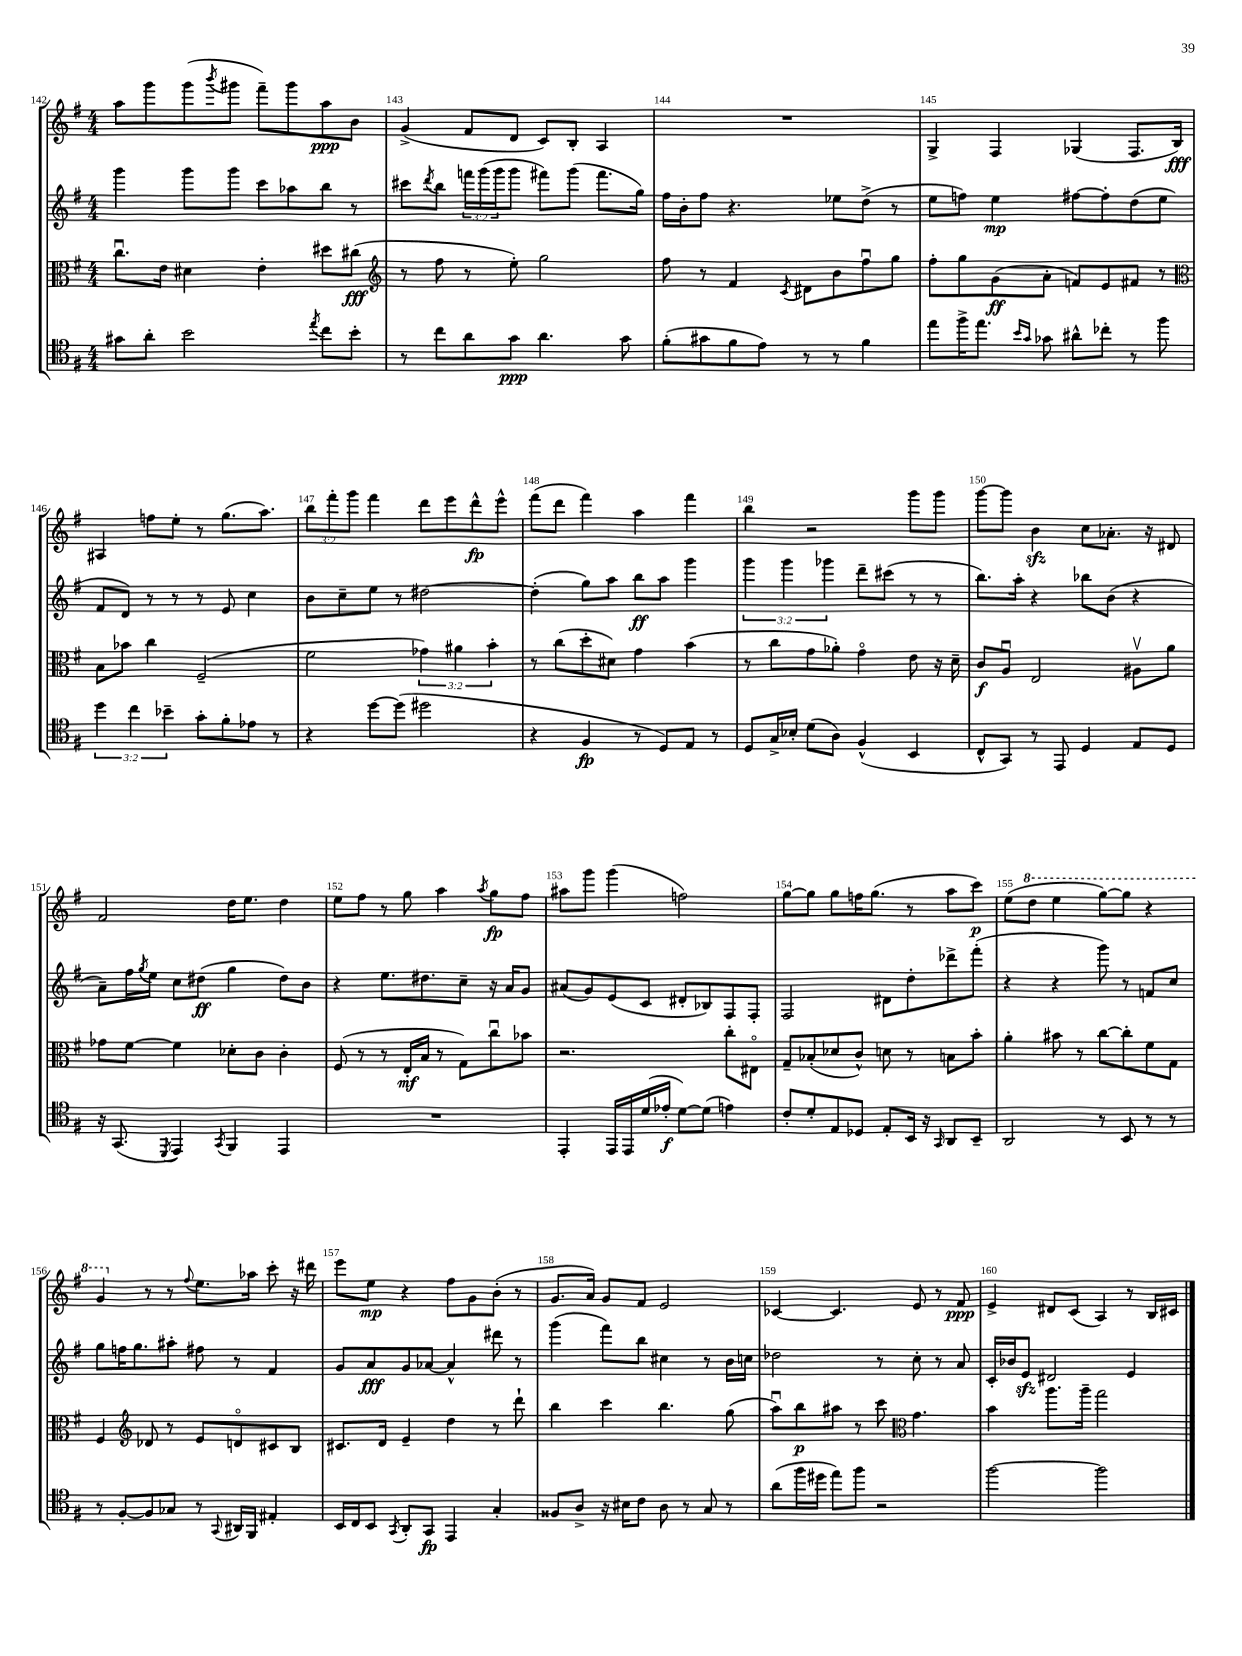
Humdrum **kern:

**kern	**dynam	**kern	**dynam	**kern	**dynam	**kern	**dynam
*part4	*part4	*part3	*part3	*part2	*part2	*part1	*part1
*staff4	*staff4	*staff3	*staff3	*staff2	*staff2	*staff1	*staff1
*clefC4	*	*clefC3	*	*clefG2	*	*clefG2	*
*k[f#]	*	*k[f#]	*	*k[f#]	*	*k[f#]	*
*M4/4	*	*M4/4	*	*M4/4	*	*M4/4	*
=142	=142	=142	=142	=142	=142	=142	=142
8g#X\L	.	8.ccu\L	.	4ggg\	.	8aa\L	.
8a'\J	.	.	.	.	.	8ggg\	.
.	.	16e\Jk	.	.	.	.	.
2b\	.	4d#X\	.	8ggg\L	.	(8ggg\	.
.	.	.	.	.	.	8qbbb/	.
.	.	.	.	8ggg\J	.	8ggg#X\J	.
.	.	4e'\	.	8ccc\L	.	8fff#~\L)	.
.	.	.	.	8aa-X\	.	8ggg#\	.
8qee/	.	.	.	.	.	.	.
8cc\L	.	8dd#X\L	.	8bb\J	.	8aa\	ppp
8b'\J	.	(8cc#X\J	fff	8r	.	8b\J	.
=143	=143	=143	=143	=143	=143	=143	=143
*	*	*clefG2	*	*	*	*	*
8r	.	8r	.	8ccc#X\L	.	(4g^/	.
.	.	.	.	8qddd/	.	.	.
8cc\L	.	8ff#\	.	8bb\J	.	.	.
8a\	.	8r	.	24fffn\LL	.	8f#/L	.
.	.	.	.	(24ggg\	.	.	.
.	.	.	.	24ggg\J	.	.	.
8g\J	ppp	8ee'\)	.	8ggg\J	.	8d/J	.
4.a\	.	2gg\	.	8fff#X\L)	.	8c/L)	.
.	.	.	.	(8ggg\J	.	8B'/J	.
.	.	.	.	8.fff#\L	.	4A/	.
8g\	.	.	.	.	.	.	.
.	.	.	.	16gg\Jk)	.	.	.
=144	=144	=144	=144	=144	=144	=144	=144
(8f#'\L	.	8ff#\	.	16ff#\LL	.	1r	.
.	.	.	.	16b'\J	.	.	.
8g#X\	.	8r	.	8ff#\J	.	.	.
8f#\	.	4f#/	.	4.r	.	.	.
8e\J)	.	.	.	.	.	.	.
.	.	8qc/	.	.	.	.	.
8r	.	8d#X\L	.	.	.	.	.
8r	.	8b\	.	8ee-X\L	.	.	.
4f#\	.	8ff#u\	.	(8dd^\J	.	.	.
.	.	8gg\J	.	8r	.	.	.
=145	=145	=145	=145	=145	=145	=145	=145
8ee\L	.	8ff#'\L	.	8ee\L	.	4G^/	.
16ff#^\K	.	8gg\	.	8ffn\J)	.	.	.
8.ee\J	.	.	.	.	.	.	.
.	.	(8g\	ff	4ee\	mp	4F#/	.
16qqb/LL	.	.	.	.	.	.	.
16qqg/JJ	.	.	.	.	.	.	.
8g-X\	.	8a'\J	.	.	.	.	.
8a#X^^\L	.	8fn/L)	.	[8ff#X\L	.	(4G-X/	.
8cc-X'\J	.	8e/	.	8ff#'\]	.	.	.
8r	.	8f#X/J	.	(8dd\	.	8.F#/L	.
8ff#\	.	8r	.	8ee\J	.	.	.
.	.	.	.	.	.	16B/Jk)	fff
!!LO:LB:g=z
=146	=146	=146	=146	=146	=146	=146	=146
*	*	*clefC3	*	*	*	*	*
6dd\	.	8B\L	.	8f#/L	.	4A#X/	.
.	.	8b-X\J	.	8d/J)	.	.	.
6cc\	.	.	.	.	.	.	.
.	.	4cc\	.	8r	.	8ffn\L	.
6b-X~\	.	.	.	.	.	.	.
.	.	.	.	8r	.	8ee'\J	.
8g'\L	.	(2F#~/	.	8r	.	8r	.
8f#'\	.	.	.	8e/	.	(8.gg\L	.
8e-X\J	.	.	.	4cc\	.	.	.
.	.	.	.	.	.	8.aa\J)	.
8r	.	.	.	.	.	.	.
=147	=147	=147	=147	=147	=147	=147	=147
4r	.	2f#\	.	8b\L	.	12bb\L	.
.	.	.	.	.	.	12fff#'\	.
.	.	.	.	8cc~\	.	.	.
.	.	.	.	.	.	12ggg\J	.
[8dd\L	.	.	.	8ee\J	.	4fff#\	.
(8dd\J]	.	.	.	8r	.	.	.
2dd#X\	.	6g-X\)	.	[2dd#X\	.	8ddd\L	.
.	.	.	.	.	.	8eee\	.
.	.	6a#X\	.	.	.	.	.
.	.	.	.	.	.	8ddd^^\	fp
.	.	6b'\	.	.	.	.	.
.	.	.	.	.	.	8eee^^\J	.
=148	=148	=148	=148	=148	=148	=148	=148
4r	.	8r	.	(4dd#'\]	.	(8fff#\L	.
.	.	(8cc\L	.	.	.	8ddd\J	.
4F#/	fp	8dd'\	.	8gg\L)	.	4fff#\)	.
.	.	8d#X\J)	.	8aa\J	.	.	.
8r	.	4g\	.	8bb\L	ff	4aa\	.
8D/L)	.	.	.	8aa\J	.	.	.
8E/J	.	(4b\	.	4ggg\	.	4fff#\	.
8r	.	.	.	.	.	.	.
=149	=149	=149	=149	=149	=149	=149	=149
8D/L	.	8r	.	6ggg\	.	4bb\	.
16G^/L	.	8cc\L	.	.	.	.	.
.	.	.	.	6ggg\	.	.	.
16B-X'/JJ	.	.	.	.	.	.	.
(8d\L	.	8g\	.	.	.	2r	.
.	.	.	.	6ggg-X\	.	.	.
8A\J)	.	8a-X'\J)	.	.	.	.	.
(4F#^^/	.	4g\	.	8ddd~\L	.	.	.
.	.	.	.	(8ccc#X\J	.	.	.
4BB/	.	8e\	.	8r	.	8ggg\L	.
.	.	16r	.	8r	.	8ggg\J	.
.	.	16d~\	.	.	.	.	.
=150	=150	=150	=150	=150	=150	=150	=150
8C^^/L	.	8c/L	f	8.bb\L)	.	[8ggg\L	.
8GG/J)	.	8Au/J	.	.	.	8ggg\J]	.
.	.	.	.	16aa'\Jk	.	.	.
8r	.	2E/	.	4r	.	4bzz\	.
8EE/	.	.	.	.	.	.	.
4D/	.	.	.	8bb-X\L	.	8cc\L	.
.	.	.	.	(8b\J	.	8.a-X'\J	.
8E/L	.	8A#Xv\L	.	4r	.	.	.
.	.	.	.	.	.	16r	.
8D/J	.	8a\J	.	.	.	8d#X/	.
!!LO:LB:g=z
=151	=151	=151	=151	=151	=151	=151	=151
16r	.	8g-X\L	.	8a~\L)	.	2f#/	.
(8.GG/	.	.	.	.	.	.	.
.	.	[8f#\J	.	16ff#\L	.	.	.
.	.	.	.	8qgg/	.	.	.
.	.	.	.	16ee\JJ	.	.	.
8qDD/	.	.	.	.	.	.	.
4EE/)	.	4f#\]	.	8cc\L	.	.	.
.	.	.	.	(8dd#X\J	ff	.	.
8qGG/	.	.	.	.	.	.	.
4FF#/	.	8d-X'\L	.	4gg\	.	16dd\KL	.
.	.	.	.	.	.	8.ee\J	.
.	.	8c\J	.	.	.	.	.
4EE/	.	4c'\	.	8dd#\L)	.	4dd\	.
.	.	.	.	8b\J	.	.	.
=152	=152	=152	=152	=152	=152	=152	=152
1r	.	(8F#/	.	4r	.	8ee\L	.
.	.	8r	.	.	.	8ff#\J	.
.	.	8r	.	8.ee\L	.	8r	.
.	.	16E'/LL	mf	.	.	8gg\	.
.	.	16B/JJ	.	8.dd#X\	.	.	.
.	.	8r	.	.	.	4aa\	.
.	.	8G\L)	.	8cc~\J	.	.	.
.	.	.	.	.	.	8qaa/	.
.	.	8ccu\	.	16r	.	8gg\L	fp
.	.	.	.	16a/KL	.	.	.
.	.	8b-X\J	.	8g/J	.	8ff#\J	.
=153	=153	=153	=153	=153	=153	=153	=153
4EE'/	.	2.r	.	(8a#X/L	.	8aa#X\L	.
.	.	.	.	8g/)	.	8ggg\J	.
16EE/LL	.	.	.	(8e/	.	(4ggg\	.
16EE/	.	.	.	.	.	.	.
(16d/	.	.	.	8c/J	.	.	.
16e-X'/JJ	f	.	.	.	.	.	.
[8d\L)	.	.	.	8d#X'/L	.	2ffn\)	.
(8d\J]	.	.	.	8B-X/)	.	.	.
4en\)	.	8cc'\L	.	8F#/	.	.	.
.	.	8E#X\J	.	8F#'/J	.	.	.
=154	=154	=154	=154	=154	=154	=154	=154
8c'/L	.	8G~/L	.	2F#/	.	[8gg\L	.
8d'/	.	(8B-X'/	.	.	.	8gg\J]	.
8E/	.	8d-X/	.	.	.	8gg\L	.
8D-X/J	.	8c^^/J)	.	.	.	16ffn\K	.
.	.	.	.	.	.	(8.gg\J	.
8E'/L	.	8dn\	.	8d#X\L	.	.	.
16BB/Jk	.	8r	.	8dd'\	.	8r	.
16r	.	.	.	.	.	.	.
16qqGG/	.	.	.	.	.	.	.
8AA/L	.	8Bn\L	.	8ddd-X^\	.	8aa\L	.
8BB~/J	.	8b'\J	.	(8fff#'\J	.	8ccc\J)	p
=155	=155	=155	=155	=155	=155	=155	=155
2AA/	.	4a'\	.	4r	.	(8ee\L	.
*	*	*	*	*	*	*8va	*
.	.	.	.	.	.	8ddd\J	.
.	.	8b#X\	.	4r	.	4eee\	.
.	.	8r	.	.	.	.	.
8r	.	[8cc\L	.	8ggg\)	.	[8ggg\L)	.
8BB/	.	8cc'\]	.	8r	.	8ggg\J]	.
8r	.	8f#\	.	8fn/L	.	4r	.
8r	.	8G\J	.	8cc/J	.	.	.
!!LO:LB:g=z
=156	=156	=156	=156	=156	=156	=156	=156
8r	.	4F#/	.	8gg\L	.	4gg/	.
[8F#'/L	.	.	.	16ffn\K	.	.	.
.	.	.	.	8.gg\	.	.	.
*	*	*clefG2	*	*	*	*	*
*	*	*	*	*	*	*X8va	*
8F#/]	.	8d-X/	.	.	.	8r	.
8G-X/J	.	8r	.	8aa#X'\J	.	8r	.
.	.	.	.	.	.	8qqff#/	.
8r	.	8e/L	.	8ff#X\	.	8.ee\L	.
8qqGG/	.	.	.	.	.	.	.
16AA#X/LL	.	8dn/	.	8r	.	.	.
16FF#/JJ	.	.	.	.	.	16aa-X\Jk	.
4E#X'/	.	8c#X/	.	4f#/	.	8ccc'\	.
.	.	8B/J	.	.	.	16r	.
.	.	.	.	.	.	16ddd#X\	.
=157	=157	=157	=157	=157	=157	=157	=157
16BB/LL	.	8.c#X/L	.	8g/L	.	8eee\L	.
16C/J	.	.	.	.	.	.	.
8BB/J	.	.	.	8a/	fff	8ee\J	mp
.	.	16d/Jk	.	.	.	.	.
8qGG/	.	.	.	.	.	.	.
8AA'/L	.	4e~/	.	8g/	.	4r	.
8GG/J	fp	.	.	[8a-X/J	.	.	.
4EE/	.	4dd\	.	4a-^^/]	.	8ff#\L	.
.	.	.	.	.	.	8g\	.
4G'/	.	8r	.	8ddd#X\	.	(8b'\J	.
.	.	8ddd`\	.	8r	.	8r	.
=158	=158	=158	=158	=158	=158	=158	=158
8F##X/L	.	4bb\	.	(4ggg\	.	8.g/L	.
8A^/J	.	.	.	.	.	.	.
.	.	.	.	.	.	16a/Jk)	.
16r	.	4ccc\	.	8fff#\L)	.	8g/L	.
16B#X\KL	.	.	.	.	.	.	.
8c\J	.	.	.	8bb\J	.	8f#/J	.
8A\	.	4.bb\	.	4cc#X\	.	2e/	.
8r	.	.	.	.	.	.	.
8G/	.	.	.	8r	.	.	.
8r	.	(8gg\	.	16b\LL	.	.	.
.	.	.	.	16ccn\JJ	.	.	.
=159	=159	=159	=159	=159	=159	=159	=159
(8a\L	.	8aau\L)	.	2dd-X\	.	[4c-X/	.
16ff#\L	.	8bb\	p	.	.	.	.
16dd#X\JJ	.	.	.	.	.	.	.
8ee\L)	.	8aa#X\J	.	.	.	4.c-/]	.
8ff#\J	.	8r	.	.	.	.	.
2r	.	8ccc\	.	8r	.	.	.
*	*	*clefC3	*	*	*	*	*
.	.	4.g\	.	8cc'\	.	8e/	.
.	.	.	.	8r	.	8r	.
.	.	.	.	8a/	.	8f#/	ppp
=160	=160	=160	=160	=160	=160	=160	=160
[2ff#\	.	4b\	.	16c'/LL	.	4e^/	.
.	.	.	.	16b-X/J	.	.	.
.	.	.	.	8ezz/J	.	.	.
.	.	8.aa\L	.	2d#X/	.	8d#X/L	.
.	.	.	.	.	.	(8c/J	.
.	.	16aa~\Jk	.	.	.	.	.
2ff#\]	.	2gg\	.	.	.	4A/)	.
.	.	.	.	4e/	.	8r	.
.	.	.	.	.	.	16B/LL	.
.	.	.	.	.	.	16c#X/JJ	.
==	==	==	==	==	==	==	==
*-	*-	*-	*-	*-	*-	*-	*-
